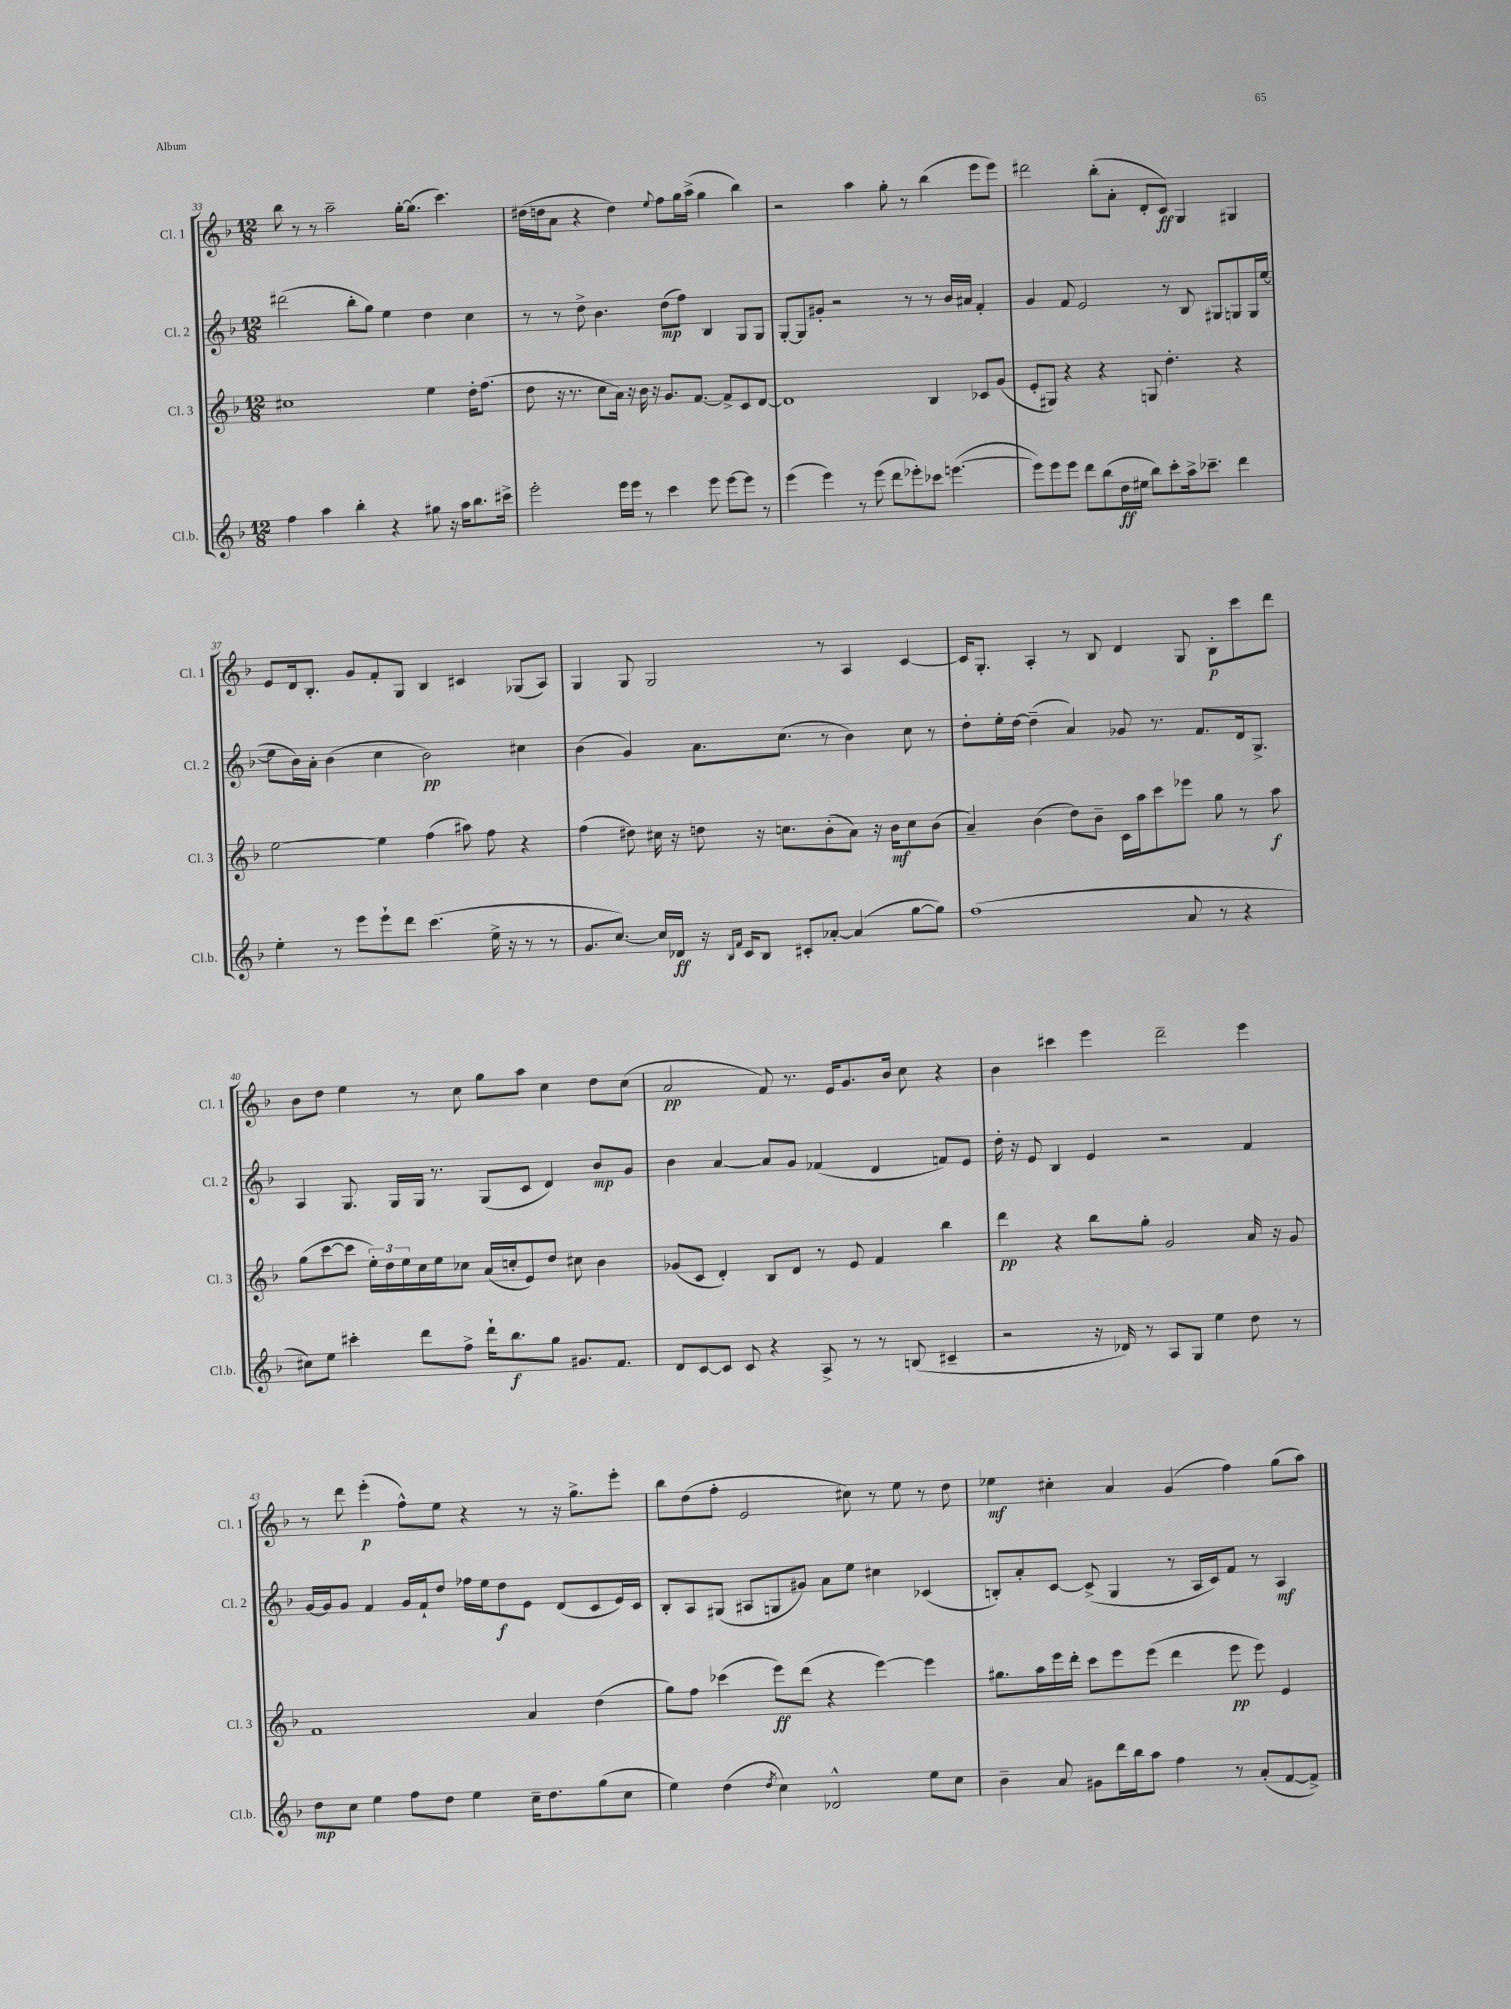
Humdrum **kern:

**kern	**dynam	**kern	**dynam	**kern	**dynam	**kern	**dynam
*part4	*part4	*part3	*part3	*part2	*part2	*part1	*part1
*staff4	*staff4	*staff3	*staff3	*staff2	*staff2	*staff1	*staff1
*I"Cl.b.	*	*I"Cl. 3	*	*I"Cl. 2	*	*I"Cl. 1	*
*I'Cl.b.	*	*I'Cl. 3	*	*I'Cl. 2	*	*I'Cl. 1	*
*clefG2	*	*clefG2	*	*clefG2	*	*clefG2	*
*k[b-]	*	*k[b-]	*	*k[b-]	*	*k[b-]	*
*M12/8	*	*M12/8	*	*M12/8	*	*M12/8	*
=33	=33	=33	=33	=33	=33	=33	=33
4ff\	.	1cc#X	.	(2ddd#X\	.	8bb-\	.
.	.	.	.	.	.	8r	.
4aa\	.	.	.	.	.	8r	.
.	.	.	.	.	.	2aa~\	.
4bb-'\	.	.	.	8bb-'\L	.	.	.
.	.	.	.	8gg\J)	.	.	.
4r	.	.	.	4ee\	.	.	.
.	.	.	.	.	.	[16gg'\KL	.
.	.	.	.	.	.	(8.gg\J]	.
8gg#X\	.	4ee\	.	4dd\	.	.	.
16r	.	.	.	.	.	4.ccc\)	.
16aa\KL	.	.	.	.	.	.	.
8.bb-\	.	16dd'\KL	.	4cc\	.	.	.
.	.	(8.ff\J	.	.	.	.	.
16ccc#X^\Jk	.	.	.	.	.	.	.
=34	=34	=34	=34	=34	=34	=34	=34
2eee'\	.	8dd\	.	8r	.	(16dd#X\LL	.
.	.	.	.	.	.	16ddn\J	.
.	.	16r	.	8r	.	8a\J	.
.	.	8.r	.	.	.	.	.
.	.	.	.	8dd^\	.	4r	.
.	.	8cc\L	.	4.b-\	.	.	.
16eee\LL	.	16a\Jk)	.	.	.	4dd\)	.
16eee\JJ	.	16r	.	.	.	.	.
8r	.	16b-\	.	.	.	.	.
.	.	16r	.	.	.	.	.
.	.	.	.	.	.	8qqee/	.
4ccc\	.	8.g/L	.	(8dd\L	mp	8ff\L	.
.	.	.	.	8ff\J)	.	16gg\L	.
.	.	[8.f/J	.	.	.	(16aa^\JJ	.
8eee\	.	.	.	4B-/	.	4gg\	.
[8eee\L	.	8f^/L]	.	.	.	.	.
8eee\J]	.	8c/	.	8G/L	.	4bb-\)	.
8r	.	[8d/J	.	8G/J	.	.	.
=35	=35	=35	=35	=35	=35	=35	=35
(4eee\	.	1d]	.	[8G'/L	.	2r	.
.	.	.	.	8G/]	.	.	.
4eee\)	.	.	.	8g#X'/J	.	.	.
.	.	.	.	2r	.	.	.
8r	.	.	.	.	.	4aa\	.
(8eee\	.	.	.	.	.	.	.
8ddd\L	.	.	.	.	.	8gg'\	.
8eee-X'\)	.	.	.	8r	.	8r	.
8ccc-X\J	.	4B-/	.	8r	.	(4bb-\	.
([4.eeen\	.	.	.	16b-/LL	.	.	.
.	.	.	.	16a#X/JJ	.	.	.
.	.	8c-X/L	.	4f'/	.	8eee\L	.
.	.	(8g/J	.	.	.	8eee\J)	.
=36	=36	=36	=36	=36	=36	=36	=36
8eee\L])	.	8e'/L	.	4g/	.	2ddd#X\	.
8eee\	.	8G#X/J)	.	.	.	.	.
8eee\J	.	4r	.	8f/	.	.	.
8ddd\L	.	.	.	2e/	.	.	.
(8bb-\	.	4r	.	.	.	(8bb-'\L	.
16dd\L	ff	.	.	.	.	8a'\J	.
16ee#X\JJ	.	.	.	.	.	.	.
8bb-\L)	.	8Gn/	.	.	.	8d'/L	.
8ccc'\	.	4.dd'\	.	8r	.	8c/J)	ff
16aa^\k	.	.	.	8B-/	.	4G/	.
8.ccc-X~\J	.	.	.	.	.	.	.
.	.	.	.	8G#X/L	.	.	.
4ddd\	.	4r	.	8Gn/	.	4G#X/	.
.	.	.	.	16G/L	.	.	.
.	.	.	.	([16ee/JJ	.	.	.
!!LO:LB:g=z
=37	=37	=37	=37	=37	=37	=37	=37
4ee'\	.	[2ee\	.	8ee\L]	.	8e/L	.
.	.	.	.	16b-\L)	.	16d/k	.
.	.	.	.	16a'\JJ	.	8.B-'/J	.
8r	.	.	.	(4b-\	.	.	.
8eee\L	.	.	.	.	.	8g/L	.
8eee`\	.	4ee\]	.	4cc\	.	8f'/	.
8ddd\J	.	.	.	.	.	8G/J	.
(4.ccc\	.	(4ff\	.	2b-\)	pp	4B-/	.
.	.	8aa#X\)	.	.	.	4c#X/	.
16ee^\	.	8ff\	.	.	.	.	.
16r	.	.	.	.	.	.	.
8r	.	4r	.	4cc#X\	.	(8G-X/L	.
8r	.	.	.	.	.	8A/J)	.
=38	=38	=38	=38	=38	=38	=38	=38
8.g/L	.	(4ff\	.	(4b-\	.	4G/	.
[8.cc/J)	.	.	.	.	.	.	.
.	.	8dd#X\)	.	4g/)	.	8G/	.
16cc/LL]	.	16cc#X\	.	.	.	2G/	.
16d-X/JJ	ff	16r	.	.	.	.	.
16r	.	8ddn\	.	8.a\L	.	.	.
16qqB-/LL	.	.	.	.	.	.	.
16qqf/JJ	.	.	.	.	.	.	.
16c/KL	.	.	.	.	.	.	.
8B-/J	.	16r	.	.	.	.	.
.	.	8.ccn\L	.	(8.cc\J	.	.	.
8c#X'/L	.	.	.	.	.	.	.
[8a-X'/J	.	(8b-'\	.	8r	.	8r	.
(4a-/]	.	8a\J)	.	4b-\)	.	4A/	.
.	.	16r	.	.	.	.	.
.	.	16b-\KL	mf	.	.	.	.
[8gg\L	.	8cc\	.	8cc\	.	[4c/	.
8gg\J])	.	(8b-\J	.	8r	.	.	.
=39	=39	=39	=39	=39	=39	=39	=39
(1ff	.	4a~/)	.	8dd'\L	.	16c/KL]	.
.	.	.	.	.	.	8.G'/J	.
.	.	.	.	16ee'\L	.	.	.
.	.	.	.	[16dd\JJ	.	.	.
.	.	(4b-\	.	(4dd~\]	.	4A'/	.
.	.	8dd\L)	.	4a/)	.	8r	.
.	.	8b-~\J	.	.	.	8B-/	.
.	.	16c\LL	.	8g-X/	.	4d/	.
.	.	16aa\J	.	.	.	.	.
.	.	8ccc\	.	8.r	.	.	.
8a/	.	8eee-X\J	.	.	.	8G/	.
.	.	.	.	8.f/L	.	.	.
8r	.	8gg\	.	.	.	8B-'\L	p
4r	.	8r	.	16d/k	.	8ccc\	.
.	.	.	.	8.G^/J	.	.	.
.	.	8aa\	f	.	.	8ddd\J	.
!!LO:LB:g=z
=40	=40	=40	=40	=40	=40	=40	=40
8cc#X\L)	.	(8gg\L	.	4A/	.	8b-\L	.
8ee\J	.	[8ccc\	.	.	.	8dd\J	.
4ccc#X'\	.	8ccc\J]	.	8.G/	.	4ee\	.
.	.	24ee'\LL)	.	.	.	.	.
.	.	24dd\	.	.	.	.	.
.	.	.	.	16G/LL	.	.	.
.	.	24ee\	.	.	.	.	.
8ddd\L	.	16cc\	.	16G/JJ	.	8r	.
.	.	16ee\J	.	8.r	.	.	.
8ff^\J	.	8cc-X\J	.	.	.	8cc\	.
16ddd`\KL	.	(16a/LL	.	(8G/L	.	8gg\L	.
8.bb-\	f	16ccn'/J	.	.	.	.	.
.	.	8e/)	.	8c/J	.	8aa\J	.
8gg\J	.	8dd/J	.	4d/)	.	4cc\	.
8.g#X/L	.	8cc#X\	.	.	.	.	.
.	.	4b-\	.	8b-/L	mp	8dd\L	.
8.f/J	.	.	.	.	.	.	.
.	.	.	.	8g/J	.	(8cc\J	.
=41	=41	=41	=41	=41	=41	=41	=41
8d/L	.	(8g-X/L	.	4b-\	.	2a/	pp
[8c/	.	8c/J	.	.	.	.	.
8c/J]	.	4d'/)	.	[4a/	.	.	.
8c/	.	.	.	.	.	.	.
4r	.	8B-/L	.	8a/L]	.	8f/)	.
.	.	8d/J	.	8g/J	.	8.r	.
8A^/	.	8r	.	(4f-X/	.	.	.
.	.	.	.	.	.	16e/KL	.
8r	.	8e/	.	.	.	8.g/	.
8r	.	4f/	.	4d/	.	.	.
.	.	.	.	.	.	16b-/Jk	.
(8Bn/	.	.	.	.	.	8cc\	.
4c#X~/	.	4bb-\	.	8fn/L)	.	4r	.
.	.	.	.	8e/J	.	.	.
=42	=42	=42	=42	=42	=42	=42	=42
2r	.	4ddd\	pp	16dd'\	.	4b-\	.
.	.	.	.	16r	.	.	.
.	.	.	.	8e/	.	.	.
.	.	4r	.	4B-/	.	4ccc#X\	.
16r	.	8bb-\L	.	4e/	.	4eee\	.
16d-X/)	.	.	.	.	.	.	.
8r	.	8gg'\J	.	.	.	.	.
8A/L	.	2g/	.	2r	.	2ddd~\	.
8G/J	.	.	.	.	.	.	.
4ee\	.	.	.	.	.	.	.
8dd\	.	16a/	.	4f/	.	4eee\	.
.	.	16r	.	.	.	.	.
8r	.	8g/	.	.	.	.	.
!!LO:LB:g=z
=43	=43	=43	=43	=43	=43	=43	=43
8dd\L	mp	1f	.	[16g/LL	.	8r	.
.	.	.	.	16g/J]	.	.	.
8cc\J	.	.	.	8g/J	.	8ddd\	.
4ee\	.	.	.	4f/	.	(4eee'\	p
8ff\L	.	.	.	16g/LL	.	8ff^^\L)	.
.	.	.	.	16f`/J	.	.	.
8dd\J	.	.	.	8dd/J	.	8ee\J	.
4ee\	.	.	.	16ff-X\LL	.	4r	.
.	.	.	.	16ee\J	.	.	.
.	.	.	.	8dd\	f	.	.
16cc~\KL	.	4a/	.	8e\J	.	8r	.
8.dd\	.	.	.	.	.	.	.
.	.	.	.	(8d/L	.	16r	.
.	.	.	.	.	.	8.gg^\L	.
(8gg\	.	(4dd\	.	8c/	.	.	.
8cc\J	.	.	.	16e/L)	.	8eee'\J	.
.	.	.	.	16c/JJ	.	.	.
=44	=44	=44	=44	=44	=44	=44	=44
4ee\)	.	8gg\L)	.	8B-'/L	.	8bb-\L	.
.	.	8ff\J	.	8A/	.	(8dd\	.
(4dd\	.	(4ccc-X\	.	(8G#X/J	.	8ff'\J	.
.	.	.	.	8A#X/L	.	2e/	.
8qdd/	.	.	.	.	.	.	.
4cc\)	.	8eee\L)	ff	8Gn/	.	.	.
.	.	(8ddd\J	.	8g#X/J)	.	.	.
2d-X^^/	.	4r	.	8a\L	.	.	.
.	.	.	.	8ee\J	.	8cc#X\)	.
.	.	[4eee\)	.	4cc#X\	.	8r	.
.	.	.	.	.	.	8ee\	.
8ee\L	.	4eee\]	.	(4c-X/	.	8r	.
8cc\J	.	.	.	.	.	8dd\	.
=45	=45	=45	=45	=45	=45	=45	=45
4b-~\	.	8.gg#X\L	.	8Bn'/L)	.	4ee-X\	mf
.	.	.	.	8a'/	.	.	.
.	.	16aa\L	.	.	.	.	.
8a/	.	16eee\	.	[8c/J	.	4cc#X'\	.
.	.	16ddd'\JJ	.	.	.	.	.
8g#X\L	.	8ccc\L	.	(8c^/]	.	.	.
16ddd\L	.	8eee\	.	4G/	.	4a/	.
16bb-\J	.	.	.	.	.	.	.
8aa\J	.	(8eee\J	.	.	.	.	.
4ff\	.	4ddd\	.	8r	.	(4g/	.
.	.	.	.	16A/LL	.	.	.
.	.	.	.	16c/J)	.	.	.
8r	.	8eee\	pp	8f/J	.	4ff\)	.
(8a'/L	.	8eee\)	.	8r	.	.	.
[8f/	.	4e/	.	4A/	mf	(8gg\L	.
8f^/J])	.	.	.	.	.	8aa\J)	.
==	==	==	==	==	==	==	==
*-	*-	*-	*-	*-	*-	*-	*-
